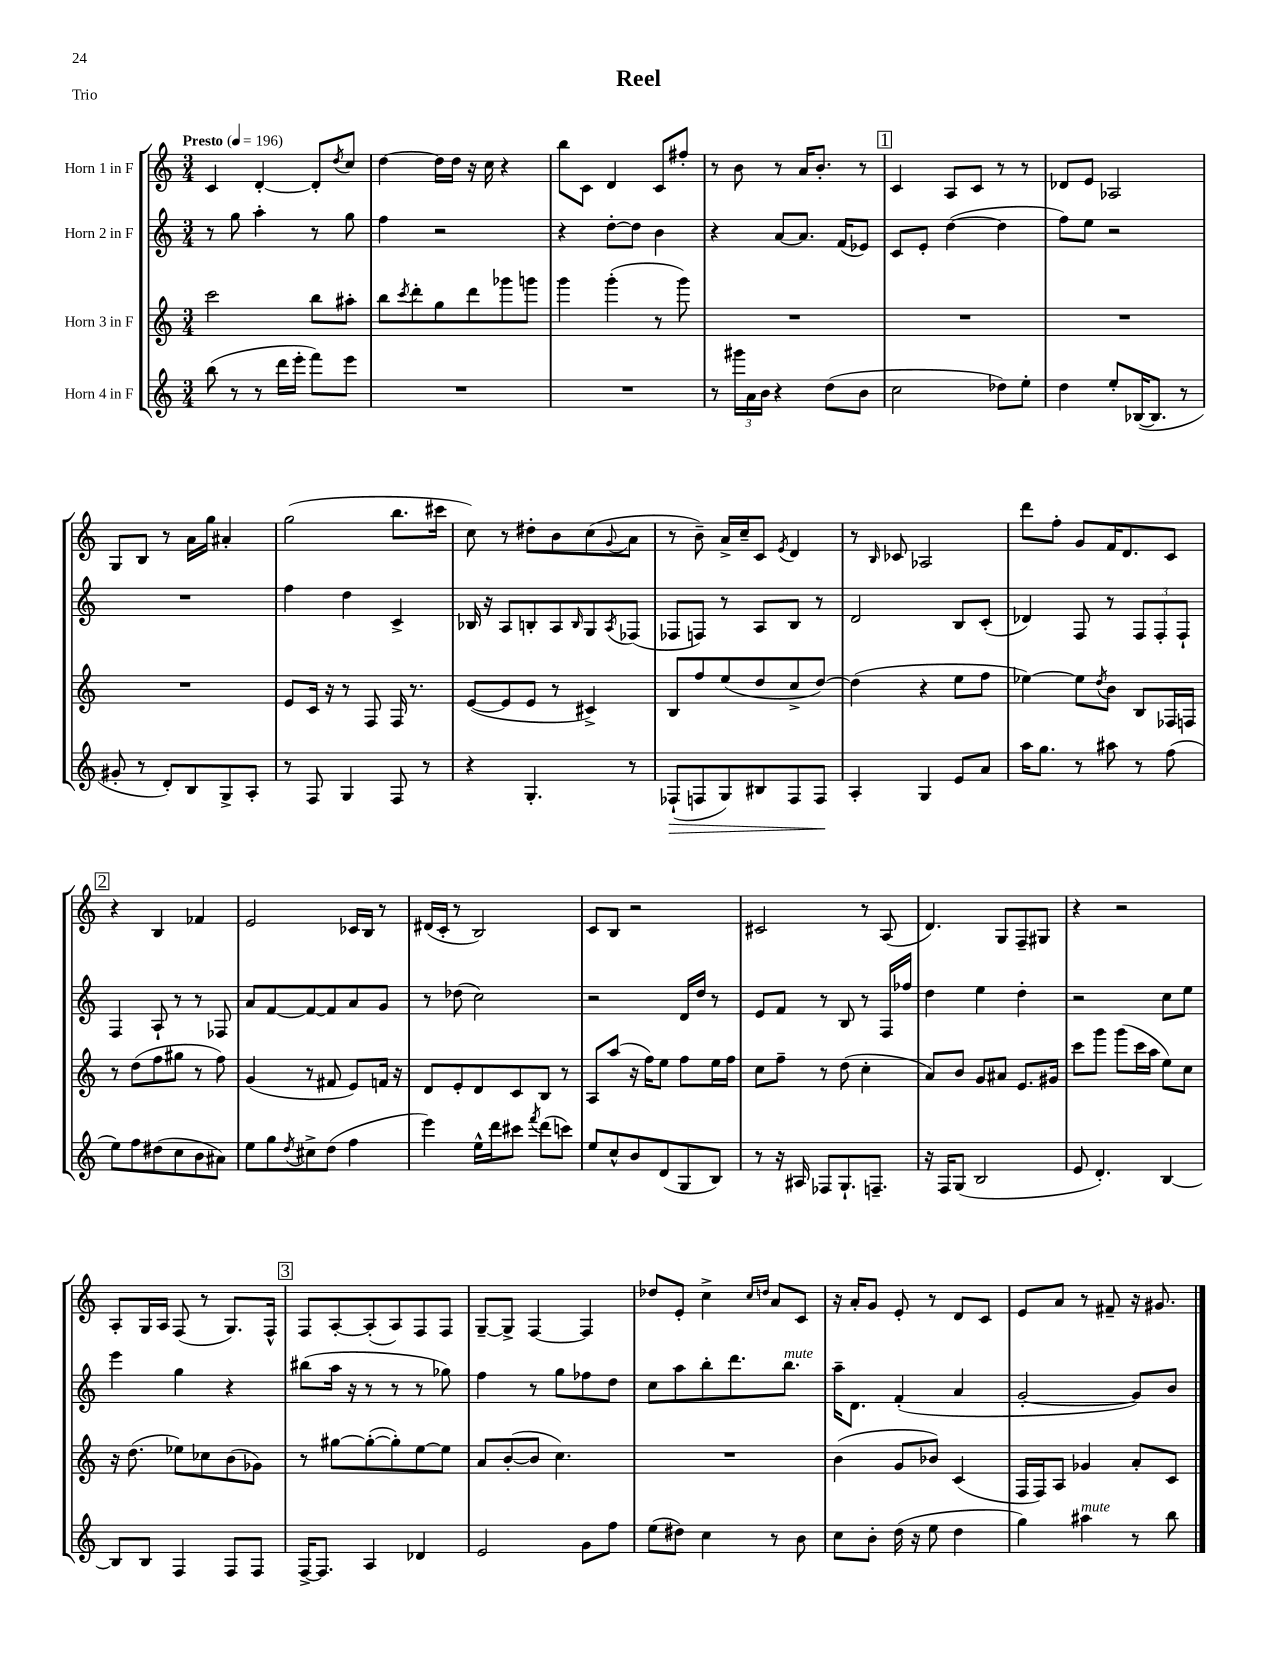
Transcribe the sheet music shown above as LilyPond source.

\header { title = "Reel" piece = "Trio" }
<<
\new StaffGroup <<
\new Staff = "s0" \with { instrumentName = "Horn 1 in F" } {
    \clef treble \key c \major \numericTimeSignature \time 3/4 \tempo "Presto" 4 = 196
    c'4 d'4~-. d'8-. \acciaccatura { d''8 } c''8 |
    d''4~ d''16 d''16 r16 c''16 r4 |
    b''8 c'8 d'4 c'8 fis''8-. |
    r8 b'8 r8 a'16 b'8.-. r8 |
    \mark \markup { \box "1" } c'4 a8 c'8 r8 r8 |
    des'8 e'8 aes2 |
    g8 b8 r8 a'16 g''16 ais'4-. |
    g''2( b''8. cis'''16 |
    c''8) r8 dis''8-. b'8 c''8( \appoggiatura { g'8 } a'8 |
    r8 b'8--) a'16-> c''16-- c'8 \acciaccatura { e'8 } d'4 |
    r8 \grace { b16 } ces'8 aes2 |
    d'''8 f''8-. g'8 f'16 d'8. c'8 |
    \mark \markup { \box "2" } r4 b4 fes'4 |
    e'2 ces'16 b16 r8 |
    dis'16( c'16-. r8 b2) |
    c'8 b8 r2 |
    cis'2 r8 a8( |
    d'4.) g8 f8-- gis8 |
    r4 r2 |
    a8-. g16 a16 f8( r8 g8.) f16-^ |
    \mark \markup { \box "3" } f8 a8~-. a8-.( a8) f8 f8 |
    g8~-- g8-> f4~ f4 |
    des''8 e'8-. c''4-> \grace { c''16 d''16 } a'8 c'8 |
    r16 a'16-. g'8 e'8-. r8 d'8 c'8 |
    e'8 a'8 r8 fis'8-- r16 gis'8. \bar "|." |
}
\new Staff = "s1" \with { instrumentName = "Horn 2 in F" } {
    \clef treble \key c \major \numericTimeSignature \time 3/4
    r8 g''8 a''4-. r8 g''8 |
    f''4 r2 |
    r4 d''8~-. d''8 b'4 |
    r4 a'8~ a'8. f'16( ees'8) |
    \mark \markup { \box "1" } c'8 e'8-. d''4~( d''4 |
    f''8) e''8 r2 |
    R2. |
    f''4 d''4 c'4-> |
    bes16 r16 a8 b8-. a8 \grace { b16 } g8 \acciaccatura { a8 } fes8( |
    fes8 f8) r8 a8 b8 r8 |
    d'2 b8 c'8-.( |
    des'4) f8 r8 \tuplet 3/2 { f8 f8-. f8-! } |
    \mark \markup { \box "2" } f4 a8-! r8 r8 fes8 |
    a'8 f'8~ f'8~ f'8 a'8 g'8 |
    r8 des''8( c''2) |
    r2 d'16 d''16 r8 |
    e'8 f'8 r8 b8 r8 f16 fes''16 |
    d''4 e''4 d''4-. |
    r2 c''8 e''8 |
    e'''4 g''4 r4 |
    \mark \markup { \box "3" } bis''8( a''16 r16 r8 r8 r8 ges''8) |
    f''4 r8 g''8 fes''8 d''8 |
    c''8 a''8 b''8-. d'''8. b''8.^\markup { \italic "mute" } |
    a''16-- d'8. f'4-.( a'4 |
    g'2~-. g'8) b'8 \bar "|." |
}
\new Staff = "s2" \with { instrumentName = "Horn 3 in F" } {
    \clef treble \key c \major \numericTimeSignature \time 3/4
    c'''2 b''8 ais''8-. |
    b''8 \acciaccatura { c'''8 } d'''8-. g''8 d'''8 ges'''8 g'''8 |
    g'''4 g'''4-.( r8 g'''8) |
    R2. |
    \mark \markup { \box "1" } R2. |
    R2. |
    R2. |
    e'8 c'16 r16 r8 f8 f16 r8. |
    e'8~( e'8 e'8 r8 cis'4->) |
    b8 f''8 e''8( d''8 c''8-> d''8~) |
    d''4( r4 e''8 f''8 |
    ees''4~) ees''8 \acciaccatura { d''8 } b'8 b8 fes16 f16 |
    \mark \markup { \box "2" } r8 d''8( f''8 gis''8 r8 f''8) |
    g'4( r8 fis'8 e'8) f'16 r16 |
    d'8 e'8-. d'8 c'8 b8 r8 |
    a8 a''8( r16 f''16) e''8 f''8 e''16 f''16 |
    c''8 f''8-- r8 d''8( c''4-. |
    a'8) b'8 g'8 ais'8 e'8. gis'16 |
    c'''8 g'''8 g'''8( c'''16 a''16 e''8) c''8 |
    r16 d''8.( ees''8) ces''8 b'8( ges'8) |
    \mark \markup { \box "3" } r8 gis''8~ gis''8~-.( gis''8-.) e''8~ e''8 |
    a'8 b'8~-.( b'8 c''4.) |
    R2. |
    b'4( g'8 bes'8) c'4( |
    f16 f16) a8 ges'4 a'8-. c'8 \bar "|." |
}
\new Staff = "s3" \with { instrumentName = "Horn 4 in F" } {
    \clef treble \key c \major \numericTimeSignature \time 3/4
    b''8( r8 r8 d'''16 e'''16-. f'''8) e'''8 |
    R2. |
    R2. |
    r8 \tuplet 3/2 { gis'''16 a'16 b'16 } r4 d''8( b'8 |
    \mark \markup { \box "1" } c''2 des''8) e''8-. |
    d''4 e''8-. bes16~( bes8. r8 |
    gis'8-. r8 d'8-.) b8 g8-> a8-. |
    r8 f8 g4 f8 r8 |
    r4 g4.-. r8 |
    fes8-!\>( f8 g8) bis8 f8 f8\! |
    a4-. g4 e'8 a'8 |
    a''16 g''8. r8 ais''8 r8 f''8( |
    \mark \markup { \box "2" } e''8) f''8 dis''8( c''8 b'8 ais'8) |
    e''8 g''8 \acciaccatura { d''8 } cis''8-> d''8( f''4 |
    e'''4) e''16-^ d'''16 cis'''8 \acciaccatura { f'''8 } d'''8( c'''8) |
    e''8 c''8-^ b'8 d'8( g8 b8) |
    r8 r16 ais16 fes8 g8.-! f8.-- |
    r16 f16 g8( b2 |
    e'8 d'4.-.) b4~ |
    b8 b8 f4 f8 f8 |
    \mark \markup { \box "3" } f16~-> f8. a4 des'4 |
    e'2 g'8 f''8 |
    e''8( dis''8) c''4 r8 b'8 |
    c''8 b'8-. d''16( r16 e''8 d''4 |
    g''4) ais''4^\markup { \italic "mute" } r8 b''8 \bar "|." |
}
>>
>>
\layout { \context { \Score \remove "Bar_number_engraver" } }
